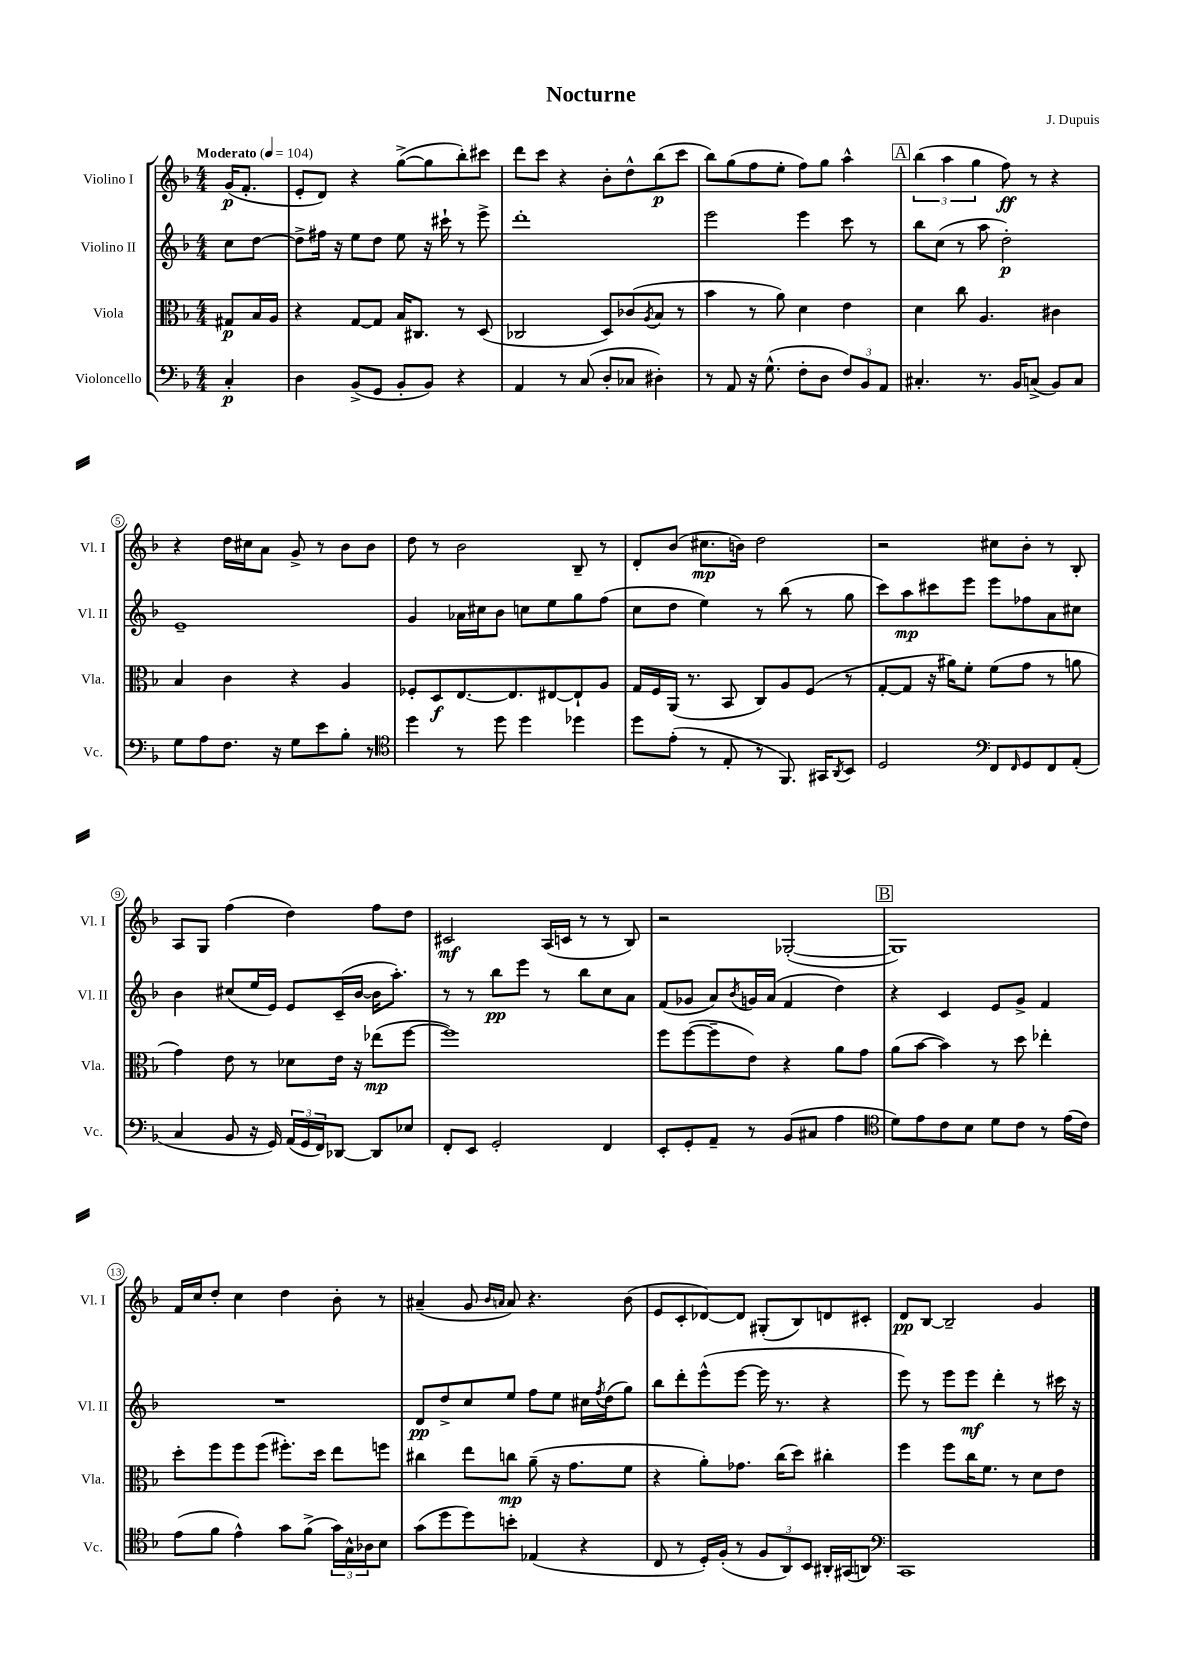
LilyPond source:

\header { title = "Nocturne" composer = "J. Dupuis" }
<<
\new StaffGroup <<
\new Staff = "s0" \with { instrumentName = "Violino I" shortInstrumentName = "Vl. I" } {
    \clef treble \key f \major \numericTimeSignature \time 4/4 \partial 4 \tempo "Moderato" 4 = 104
    g'16\p( f'8.-. |
    e'8-. d'8) r4 g''8~->( g''8 bes''8-.) cis'''8 |
    d'''8 c'''8 r4 bes'8-. d''8-^ bes''8\p( c'''8 |
    bes''8) g''8( f''8 e''8-. f''8) g''8 a''4-^ |
    \mark \markup { \box "A" } \tuplet 3/2 { bes''4( a''4 g''4 } f''8\ff) r8 r4 |
    r4 d''16 cis''16 a'8 g'8-> r8 bes'8 bes'8 |
    d''8 r8 bes'2 bes8-- r8 |
    d'8-. bes'8( cis''8.\mp b'16) d''2 |
    r2 cis''8 bes'8-. r8 bes8-. |
    a8 g8 f''4( d''4) f''8 d''8 |
    cis'2\mf a16( c'16 r8 r8 bes8) |
    r2 ges2~-.( |
    \mark \markup { \box "B" } ges1) |
    f'16 c''16 d''8-. c''4 d''4 bes'8-. r8 |
    ais'4--( g'8 \grace { bes'16 a'16 } a'8) r4. bes'8( |
    e'8 c'8-. des'8~) des'8 gis8-.( bes8) d'8 cis'8-. |
    d'8\pp bes8~ bes2-- g'4 \bar "|." |
}
\new Staff = "s1" \with { instrumentName = "Violino II" shortInstrumentName = "Vl. II" } {
    \clef treble \key f \major \numericTimeSignature \time 4/4 \partial 4
    c''8 d''8~ |
    d''8-> fis''16 r16 e''8 d''8 e''8 r16 cis'''16-! r8 e'''8-> |
    d'''1-. |
    e'''2 e'''4 c'''8 r8 |
    \mark \markup { \box "A" } bes''8 c''8( r8 a''8 d''2-.\p) |
    e'1-- |
    g'4 aes'16 cis''16 bes'8 c''8 e''8 g''8 f''8( |
    c''8 d''8 e''4) r8 bes''8( r8 g''8 |
    c'''8) a''8\mp cis'''8 e'''8 e'''8 fes''8 a'8 cis''8 |
    bes'4 cis''8( e''16 e'16) e'8 c'16--( bes'16~ bes'16 a''8.-.) |
    r8 r8 bes''8\pp e'''8 r8 bes''8 c''8 a'8 |
    f'8( ges'8 a'8) \acciaccatura { bes'8 } g'16 a'16( f'4 d''4) |
    \mark \markup { \box "B" } r4 c'4 e'8 g'8-> f'4 |
    R1 |
    d'8\pp d''8-> c''8 e''8 f''8 e''8 cis''16 \acciaccatura { f''8 } d''16( g''8) |
    bes''8 d'''8-. e'''8-^( e'''8~ e'''16 r8. r4 |
    e'''8) r8 e'''8 e'''8\mf d'''4-. r8 cis'''16 r16 \bar "|." |
}
\new Staff = "s2" \with { instrumentName = "Viola" shortInstrumentName = "Vla." } {
    \clef alto \key f \major \numericTimeSignature \time 4/4 \partial 4
    gis8\p bes16 a16 |
    r4 g8~ g8 bes16 cis8. r8 d8( |
    ces2 d8) ces'8( \acciaccatura { a8 } bes8 r8 |
    bes'4 r8 a'8) d'4 e'4 |
    \mark \markup { \box "A" } d'4 c''8 a4. cis'4 |
    bes4 c'4 r4 a4 |
    fes8-. d8\f e8.~ e8. eis8~ eis8-! a8 |
    g16 f16 a,16( r8. bes,8 c8) a8 f8( r8 |
    g8~-. g8 r16 ais'16) f'8-. f'8( g'8 r8 a'8 |
    g'4) e'8 r8 des'8 e'16 r16 ees''8\mp( f''8~ |
    f''1) |
    f''8 f''8~( f''8-- e'8) r4 a'8 g'8 |
    \mark \markup { \box "B" } a'8( bes'8~ bes'4) r8 d''8 ees''4-. |
    d''8-. f''8 f''8 f''8( fis''8.-.) d''16 e''8 f''8 |
    cis''4 e''8 c''8\mp a'8--( r16 g'8. f'8 |
    r4 a'8-.) ges'8. c''16( d''8) cis''4-. |
    f''4 f''8 c''16 f'8. r8 d'8 e'8 \bar "|." |
}
\new Staff = "s3" \with { instrumentName = "Violoncello" shortInstrumentName = "Vc." } {
    \clef bass \key f \major \numericTimeSignature \time 4/4 \partial 4
    c4-.\p |
    d4 bes,8->( g,8 bes,8-. bes,8) r4 |
    a,4 r8 c8( d8-. ces8 dis4-.) |
    r8 a,8 r16 g8.-^( f8-. d8 \tuplet 3/2 { f8) bes,8 a,8 } |
    \mark \markup { \box "A" } cis4.-. r8. bes,16 c8->( bes,8) c8 |
    g8 a8 f8. r16 g8 e'8 bes8-. r8 |
    \clef tenor d''4 r8 d''8 d''4 des''4 |
    d''8 e'8-.( r8 e8-. r8 f,8.) gis,16 \acciaccatura { a,8 } bes,8 |
    d2 \clef bass f,8 \grace { f,16 } g,8 f,8 a,8-.( |
    c4 bes,8 r16 g,16) \tuplet 3/2 { a,16( g,16 f,16) } des,8~ des,8 ees8 |
    f,8-. e,8 g,2-. f,4 |
    e,8-. g,8-. a,8-- r8 bes,8( cis8 a4 |
    \mark \markup { \box "B" } \clef tenor d'8) e'8 c'8 bes8 d'8 c'8 r8 e'16( c'16) |
    e'8( f'8 e'4-^) g'8 f'8->( \tuplet 3/2 { g'16) g16-^ aes16 } bes8 |
    g'8( d''8 d''8) b'8-. ees4( r4 |
    c8 r8 d16-.) f16-.( r8 \tuplet 3/2 { f8 a,8) bes,8 } ais,16-. gis,16( a,8) |
    \clef bass c,1 \bar "|." |
}
>>
>>
\layout { \context { \Score \override BarNumber.stencil = #(make-stencil-circler 0.1 0.3 ly:text-interface::print) } }
